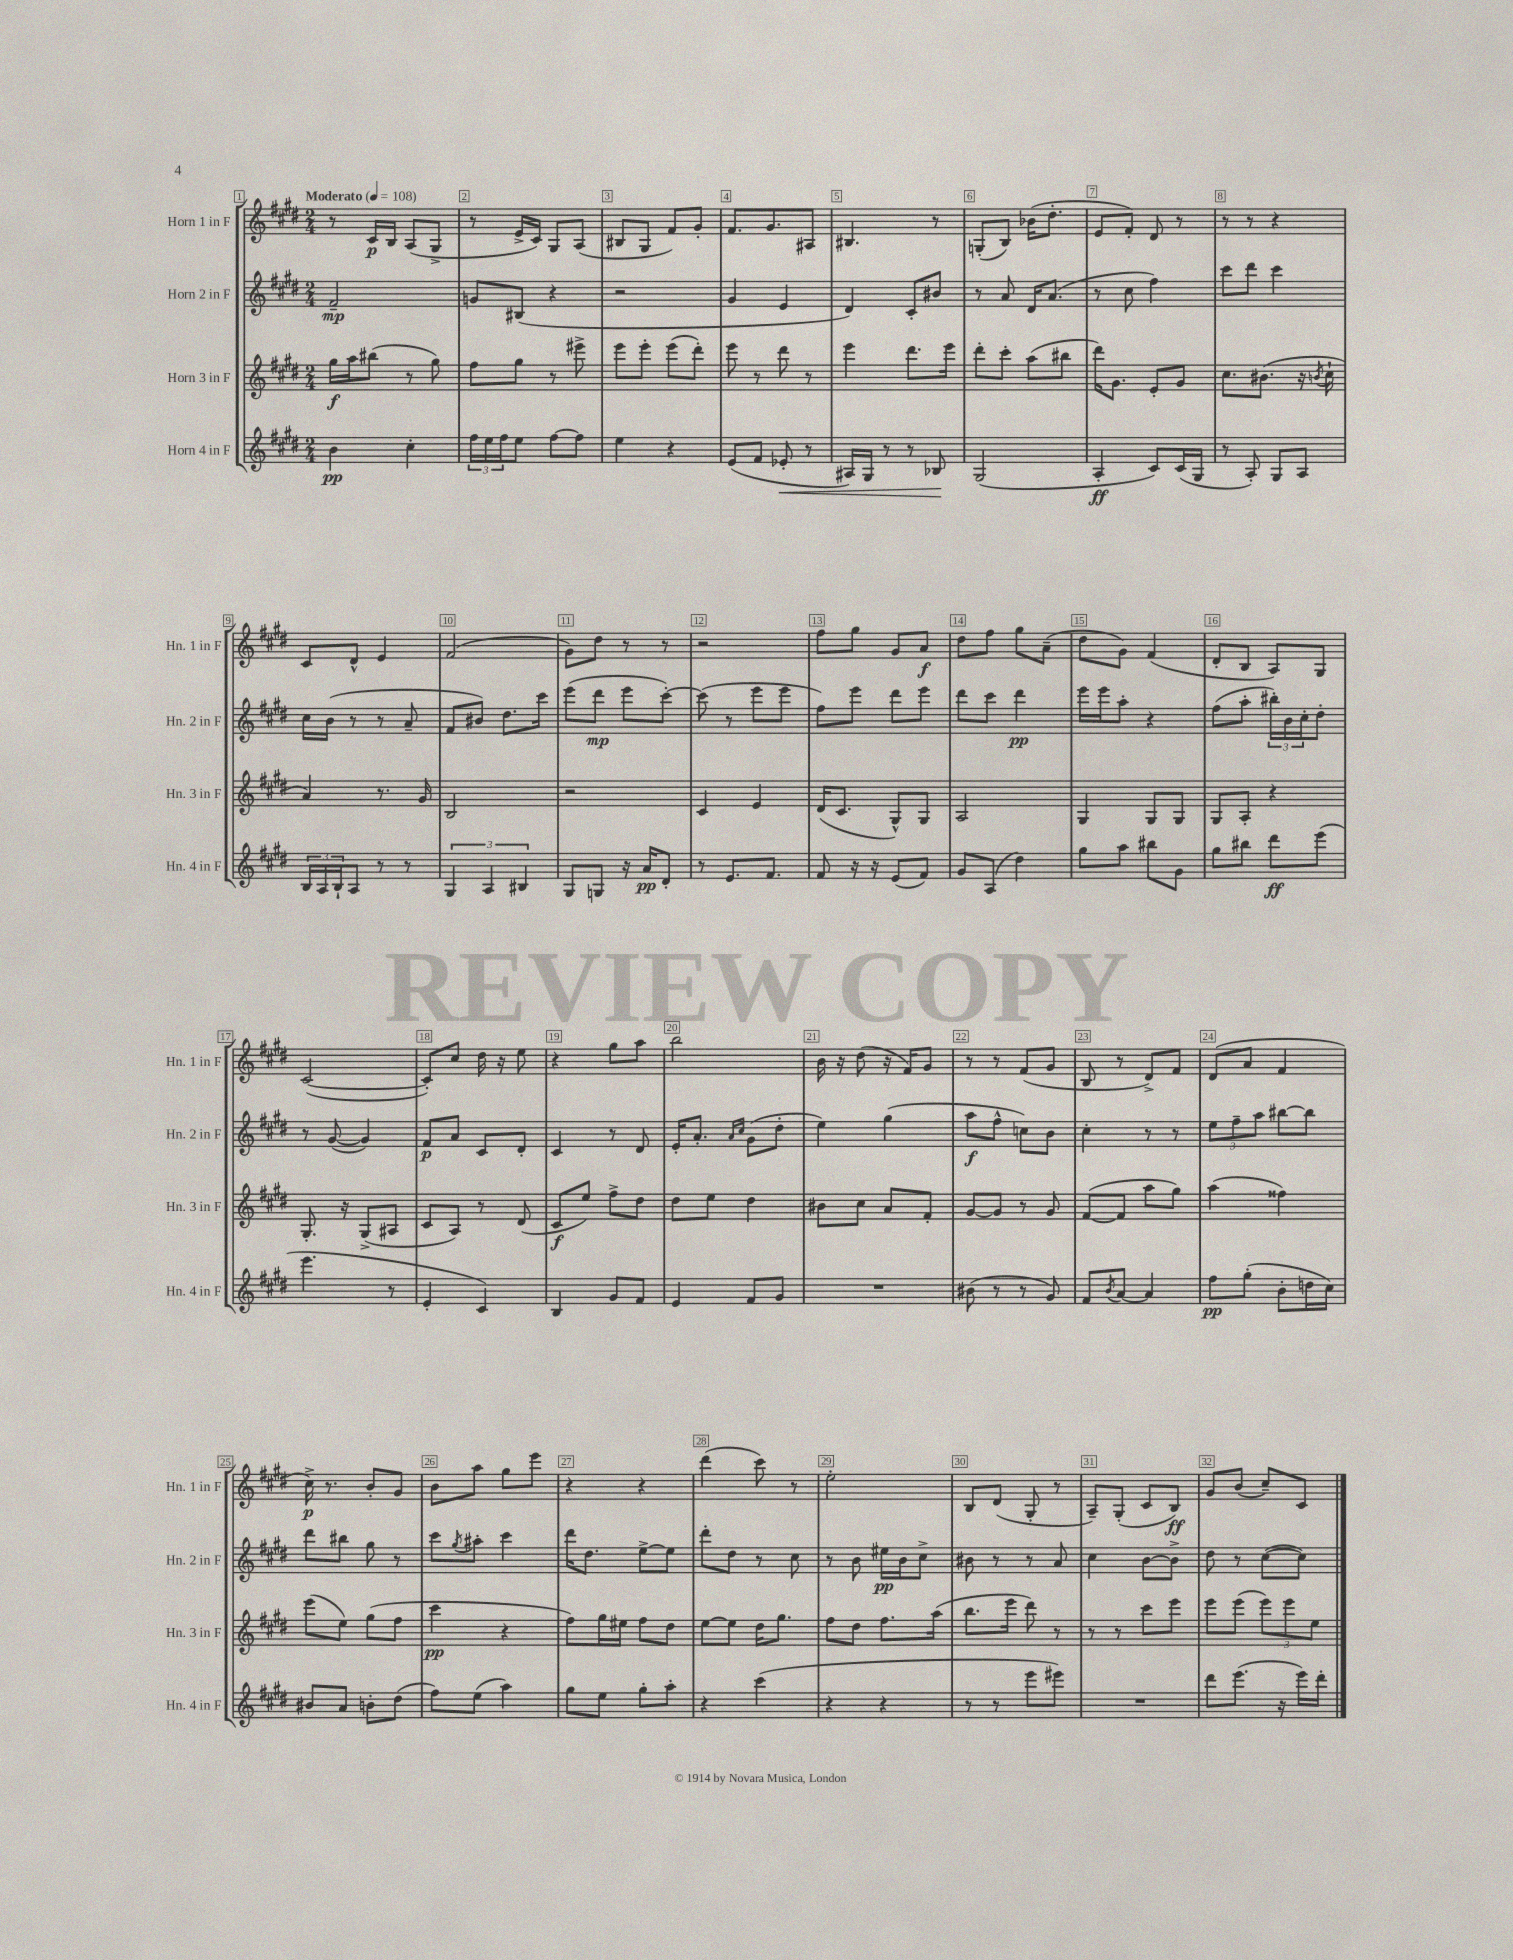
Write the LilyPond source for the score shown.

<<
\new StaffGroup <<
\new Staff = "s0" \with { instrumentName = "Horn 1 in F" shortInstrumentName = "Hn. 1 in F" } {
    \clef treble \key e \major \numericTimeSignature \time 2/4 \tempo "Moderato" 4 = 108
    r8 cis'16\p b16 a8( gis8-> |
    r8 e'16-> cis'16) gis8 a8( |
    bis8 gis8 fis'8) gis'8-. |
    fis'8. gis'8. ais8 |
    bis4. r8 |
    g8-.( b8) bes'16( dis''8.-. |
    e'8 fis'8-.) dis'8 r8 |
    r8 r8 r4 |
    cis'8 dis'8-^ e'4 |
    fis'2( |
    gis'8) dis''8 r8 r8 |
    r2 |
    fis''8 gis''8 gis'8 a'8\f |
    dis''8 fis''8 gis''8 a'8--( |
    dis''8 gis'8) fis'4( |
    dis'8-. b8 a8) gis8 |
    cis'2~( |
    cis'8-.) cis''8 dis''16 r16 e''8 |
    r4 gis''8 a''8 |
    b''2 |
    b'16 r16 dis''8( r16 fis'16) gis'8 |
    r8 r8 fis'8( gis'8 |
    b8 r8 dis'8->) fis'8 |
    dis'8( a'8 fis'4 |
    cis''16->\p) r8. b'8-. gis'8 |
    b'8 a''8 gis''8 e'''8 |
    r4 r4 |
    dis'''4( cis'''8) r8 |
    e''2-. |
    b8 dis'8( gis8-. r8 |
    a8--) gis8-.( cis'8 b8\ff) |
    gis'8 b'8( cis''8--) cis'8 \bar "|." |
}
\new Staff = "s1" \with { instrumentName = "Horn 2 in F" shortInstrumentName = "Hn. 2 in F" } {
    \clef treble \key e \major \numericTimeSignature \time 2/4
    fis'2--\mp |
    g'8 bis8( r4 |
    r2 |
    gis'4 e'4 |
    dis'4) cis'8-. bis'8 |
    r8 a'8 dis'16 a'8.( |
    r8 cis''8 fis''4) |
    cis'''8 dis'''8 cis'''4 |
    cis''16 b'16( r8 r8 a'8-- |
    fis'8 bis'8) dis''8. cis'''16 |
    e'''8( dis'''8\mp e'''8 cis'''8~-.) |
    cis'''8( r8 e'''8 e'''8 |
    fis''8) e'''8 dis'''8 e'''8 |
    dis'''8 cis'''8 dis'''4\pp |
    e'''16 e'''16 a''8-. r4 |
    fis''8( a''8-. \tuplet 3/2 { bis''16-.) b'16 cis''16-. } dis''8-. |
    r8 gis'8~( gis'4) |
    fis'8\p a'8 cis'8 dis'8-. |
    cis'4 r8 dis'8 |
    e'16-. a'8.-. \grace { a'16 cis''16 } gis'8( dis''8-. |
    e''4) gis''4( |
    a''8\f fis''8-^ c''8) b'8 |
    cis''4-. r8 r8 |
    \tuplet 3/2 { e''8 fis''8-- a''8 } bis''8~ bis''8 |
    dis'''8 bis''8 gis''8 r8 |
    cis'''8 \acciaccatura { gis''8 } ais''8-. cis'''4 |
    dis'''16 dis''8. e''8~-> e''8 |
    dis'''8-. dis''8 r8 cis''8 |
    r8 b'8 eis''16\pp b'16 cis''8-> |
    bis'8 r8 r8 a'8 |
    cis''4 b'8~ b'8-> |
    dis''8 r8 cis''8~( cis''8) \bar "|." |
}
\new Staff = "s2" \with { instrumentName = "Horn 3 in F" shortInstrumentName = "Hn. 3 in F" } {
    \clef treble \key e \major \numericTimeSignature \time 2/4
    gis''16\f a''16 bis''8( r8 gis''8) |
    fis''8 gis''8 r8 eis'''8-> |
    e'''8 e'''8-. e'''8( dis'''8-.) |
    e'''8 r8 dis'''8 r8 |
    e'''4 dis'''8. e'''16 |
    dis'''8-. cis'''8-. a''8( bis''8 |
    dis'''16) gis'8. e'8-. gis'8 |
    cis''8. bis'8.( r16 \acciaccatura { b'8 } cis''16-! |
    a'4) r8. gis'16 |
    b2 |
    r2 |
    cis'4 e'4 |
    dis'16( cis'8. gis8-^) gis8 |
    a2 |
    gis4 gis8 gis8 |
    gis8 a8-. r4 |
    gis8.-. r16 gis8->( ais8 |
    cis'8 a8) r8 dis'8( |
    cis'8\f e''8) fis''8-> dis''8 |
    dis''8 e''8 dis''4 |
    bis'8 cis''8 a'8 fis'8-. |
    gis'8~ gis'8 r8 gis'8 |
    fis'8~( fis'8 a''8 gis''8) |
    a''4( fisis''4) |
    e'''8( e''8) gis''8( fis''8 |
    cis'''4\pp r4 |
    fis''8) gis''16 eis''16 fis''8 dis''8 |
    e''8~ e''8 dis''16 gis''8. |
    fis''8 dis''8 fis''8. a''16( |
    b''8. e'''16 dis'''8) r8 |
    r8 r8 cis'''8 e'''8 |
    e'''8 e'''8( \tuplet 3/2 { e'''8) e'''8 e''8 } \bar "|." |
}
\new Staff = "s3" \with { instrumentName = "Horn 4 in F" shortInstrumentName = "Hn. 4 in F" } {
    \clef treble \key e \major \numericTimeSignature \time 2/4
    b'4\pp cis''4-. |
    \tuplet 3/2 { fis''16 e''16 fis''16 } e''8 fis''8~ fis''8 |
    e''4 r4 |
    e'8( fis'8 ees'8-.\< r8 |
    ais16) gis16 r8 r8 bes8\! |
    gis2( |
    a4-.\ff cis'8) cis'16( gis16 |
    r8 a8-.) gis8 a8 |
    \tuplet 3/2 { b16 a16 b16-! } a8 r8 r8 |
    \tuplet 3/2 { gis4 a4 bis4 } |
    gis8 g8 r16 a'16\pp dis'8-. |
    r8 e'8. fis'8. |
    fis'8 r16 r16 e'8( fis'8) |
    gis'8 a8( dis''4) |
    gis''8 a''8 bis''8 gis'8 |
    gis''8 bis''8 dis'''8\ff e'''8( |
    e'''4. r8 |
    e'4-. cis'4) |
    b4 gis'8 fis'8 |
    e'4 fis'8 gis'8 |
    R2 |
    bis'8( r8 r8 gis'8) |
    fis'8 \acciaccatura { b'8 } a'8~ a'4 |
    fis''8\pp gis''8-.( b'8-. d''16 cis''16) |
    bis'8 a'8 b'8-. dis''8( |
    fis''8) e''8( a''4) |
    gis''8 e''8 gis''8-. a''8-. |
    r4 cis'''4( |
    r4 r4 |
    r8 r8 e'''8 eis'''8) |
    R2 |
    dis'''8 e'''8.( r16 e'''16) dis'''16-. \bar "|." |
}
>>
>>
\layout { \context { \Score \override BarNumber.break-visibility = ##(#f #t #t) barNumberVisibility = #all-bar-numbers-visible \override BarNumber.stencil = #(make-stencil-boxer 0.1 0.3 ly:text-interface::print) } }
